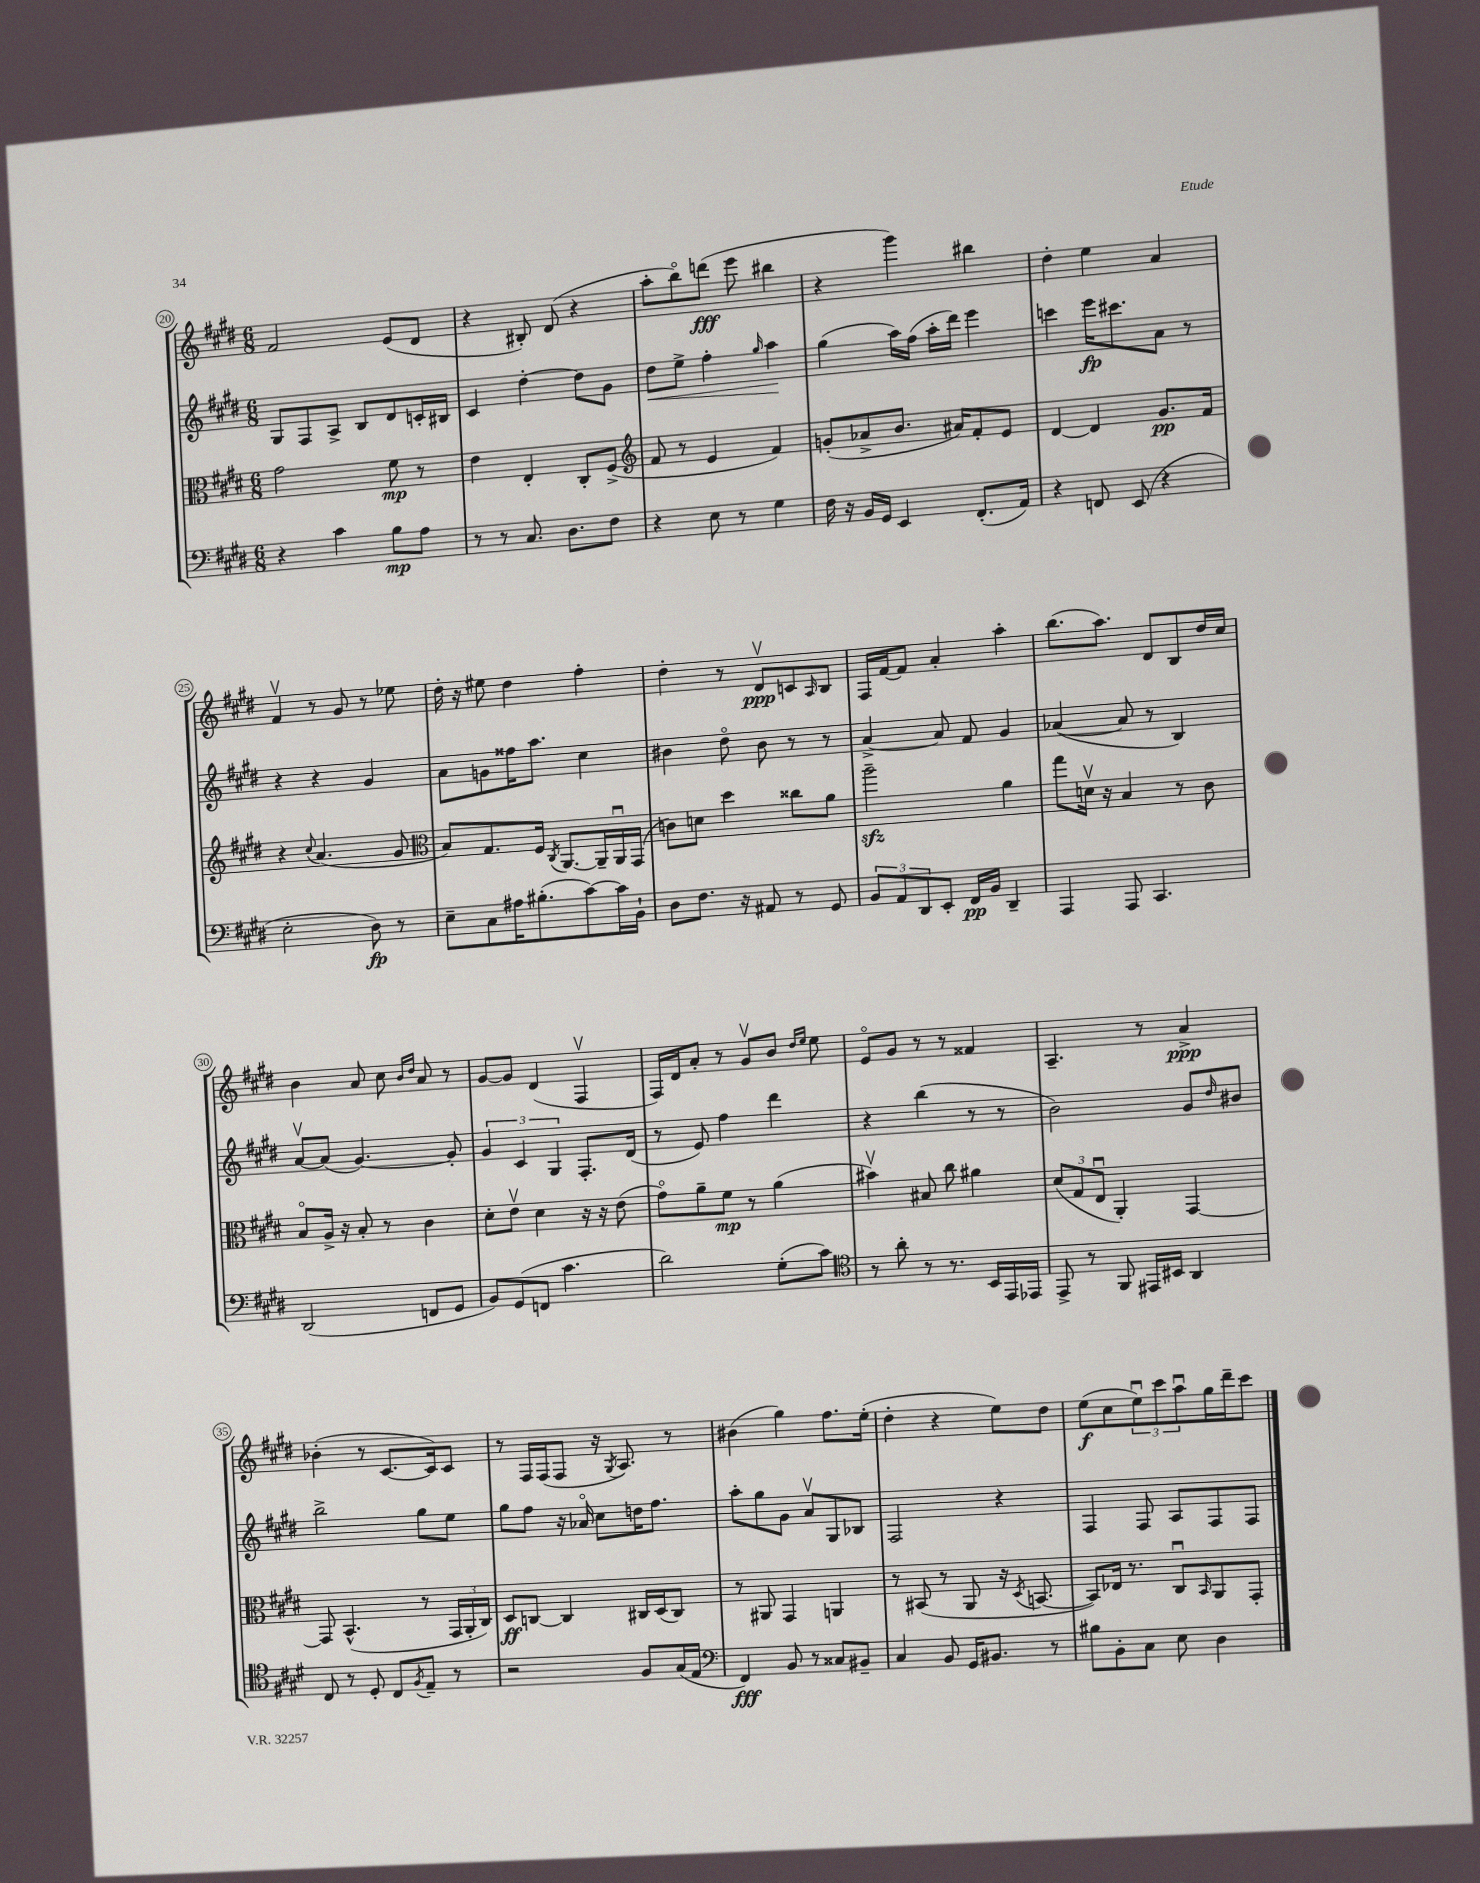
<<
\new StaffGroup <<
\new Staff = "s0" {
    \clef treble \key e \major \numericTimeSignature \time 6/8
    fis'2 e'8( dis'8 |
    r4 bis8-.) dis'8( r4 |
    a''8-. b''8\flageolet) d'''8\fff( e'''8 bis''4 |
    r4 gis'''4) bis''4 |
    dis''4-. e''4 a'4 |
    fis'4\upbow r8 gis'8 r8 ees''8 |
    dis''16-. r16 eis''8 dis''4 fis''4-. |
    dis''4-. r8 dis'8\upbow\ppp c'8 \grace { a16 } b8 |
    fis16 fis'16~ fis'8 a'4-. a''4-. |
    b''8.( a''8.) dis'8 b8 dis''16 cis''16 |
    b'4 a'8 cis''8 \grace { b'16 dis''16 } a'8 r8 |
    gis'8~ gis'8 dis'4( fis4\upbow |
    fis16) dis'16 a'8-. r8 gis'8\upbow b'8 \grace { dis''16 e''16 } e''8 |
    e'8\flageolet gis'8 r8 r8 fisis'4 |
    a4.-- r8 a'4->\ppp |
    bes'4-.( r8 cis'8.~ cis'16) cis'8 |
    r8 fis16 fis16( fis8 r16 \acciaccatura { gis8 } a8.) r8 |
    bis'4( gis''4) fis''8. e''16-.( |
    dis''4-. r4 e''8) dis''8 |
    e''8\f( cis''8 \tuplet 3/2 { e''8\downbow) cis'''8 a''8\downbow } gis''16 dis'''16-- cis'''8 \bar "|." |
}
\new Staff = "s1" {
    \clef treble \key e \major \numericTimeSignature \time 6/8
    gis8 fis8 a8-> b8 dis'8 c'16-. bis16 |
    cis'4 dis''4~-. dis''8 gis'8 |
    dis''8\< e''8-> fis''4-. \grace { gis''16 } a''4\! |
    gis''4( a''16) fis''16( a''16-. dis'''16) e'''4 |
    c'''4 e'''16\fp cis'''8. a'8 r8 |
    r4 r4 gis'4 |
    a'8 g'8 fisis''16 a''8. cis''4 |
    bis'4 dis''8\flageolet bis'8 r8 r8 |
    a'4~-> a'8 fis'8 gis'4 |
    aes'4~( aes'8 r8 b4) |
    a'8~\upbow a'8( gis'4.~) gis'8-. |
    \tuplet 3/2 { gis'4 cis'4 gis4 } fis8.-. dis'16( |
    r8 e'8) fis''4 dis'''4 |
    r4 b''4( r8 r8 |
    b'2) gis'8 \grace { dis''16 } bis'8 |
    b''2-> gis''8 e''8 |
    gis''8 fis''8 r16 aes'16\flageolet cis''8 d''16 fis''8. |
    a''8-. gis''8 gis'8 a'8\upbow gis8 bes8 |
    fis2 r4 |
    fis4 fis8 a8 fis8 fis8 \bar "|." |
}
\new Staff = "s2" {
    \clef alto \key e \major \numericTimeSignature \time 6/8
    gis'2 fis'8\mp r8 |
    e'4 e4-. cis8-. fis8->( |
    \clef treble fis'8 r8 e'4 fis'4) |
    g'8-.( aes'8-> b'8. ais'16) fis'8-. e'8 |
    dis'4~ dis'4 gis'8.\pp fis'16 |
    r4 \appoggiatura { cis''8 } a'4.( gis'8 |
    \clef alto b8) gis8. fis16 \acciaccatura { cis8 } a,8.~ a,16-- a,16\downbow gis,16( |
    c'8) d'8 dis''4 cisis''8 a'8 |
    a''2--\sfz a'4 |
    gis''8 d'16\upbow r16 b4 r8 cis'8 |
    b8\flageolet a16-> r16 b8-. r8 cis'4 |
    dis'8-. e'8\upbow dis'4 r16 r16 e'8( |
    gis'8\flageolet) a'8-- fis'8\mp r8 a'4( |
    bis'4\upbow) bis8 cis''8 ais'4 |
    \tuplet 3/2 { dis'8( gis8 e8\downbow } a,4-.) gis,4~ |
    gis,8 b,4.-^( r8 \tuplet 3/2 { gis,16 a,16-. cis16) } |
    dis8\ff c8~ c4 cis16 dis16( cis8) |
    r8 ais,8 gis,4 a,4 |
    r8 bis,8( r8 a,8 r16 \acciaccatura { dis8 } b,8.~ |
    b,8) ees16 r8. cis8\downbow \grace { b,16 } a,8 gis,8-. \bar "|." |
}
\new Staff = "s3" {
    \clef bass \key e \major \numericTimeSignature \time 6/8
    r4 cis'4 b8\mp a8 |
    r8 r8 cis8. dis8. fis8 |
    r4 e8 r8 gis4 |
    fis16 r16 b,16 gis,16 e,4 fis,8.-.( a,16) |
    r4 f,8 e,8( r4 |
    e2-. dis8\fp) r8 |
    e8-- cis8 ais16 bis8.-.( cis'8~) cis'16 b,16-! |
    dis8 fis8. r16 ais,8 r8 gis,8 |
    \tuplet 3/2 { b,8 a,8 dis,8 } e,8-. fis,16\pp b,16 dis,4-- |
    a,,4 a,,8 cis,4. |
    dis,2( f,8 gis,8 |
    b,8) gis,8( f,8 cis'4. |
    dis'2) gis8-.( cis'8) |
    \clef tenor r8 a'8-. r8 r8. b,16 e,16 ees,16 |
    e,8-> r8 fis,8 eis,16 bis,16 a,4 |
    cis8 r8 dis8-. cis8 \acciaccatura { fis8 } e8-- r8 |
    r2 fis8 gis16( e16 |
    \clef bass fis,4\fff) b,8 r8 cisis8 bis,8-- |
    cis4 b,8 gis,16 bis,8. r8 |
    bis8 b,8-. cis8 e8 dis4 \bar "|." |
}
>>
>>
\layout { \context { \Score currentBarNumber = #20 \override BarNumber.stencil = #(make-stencil-circler 0.1 0.3 ly:text-interface::print) } }
